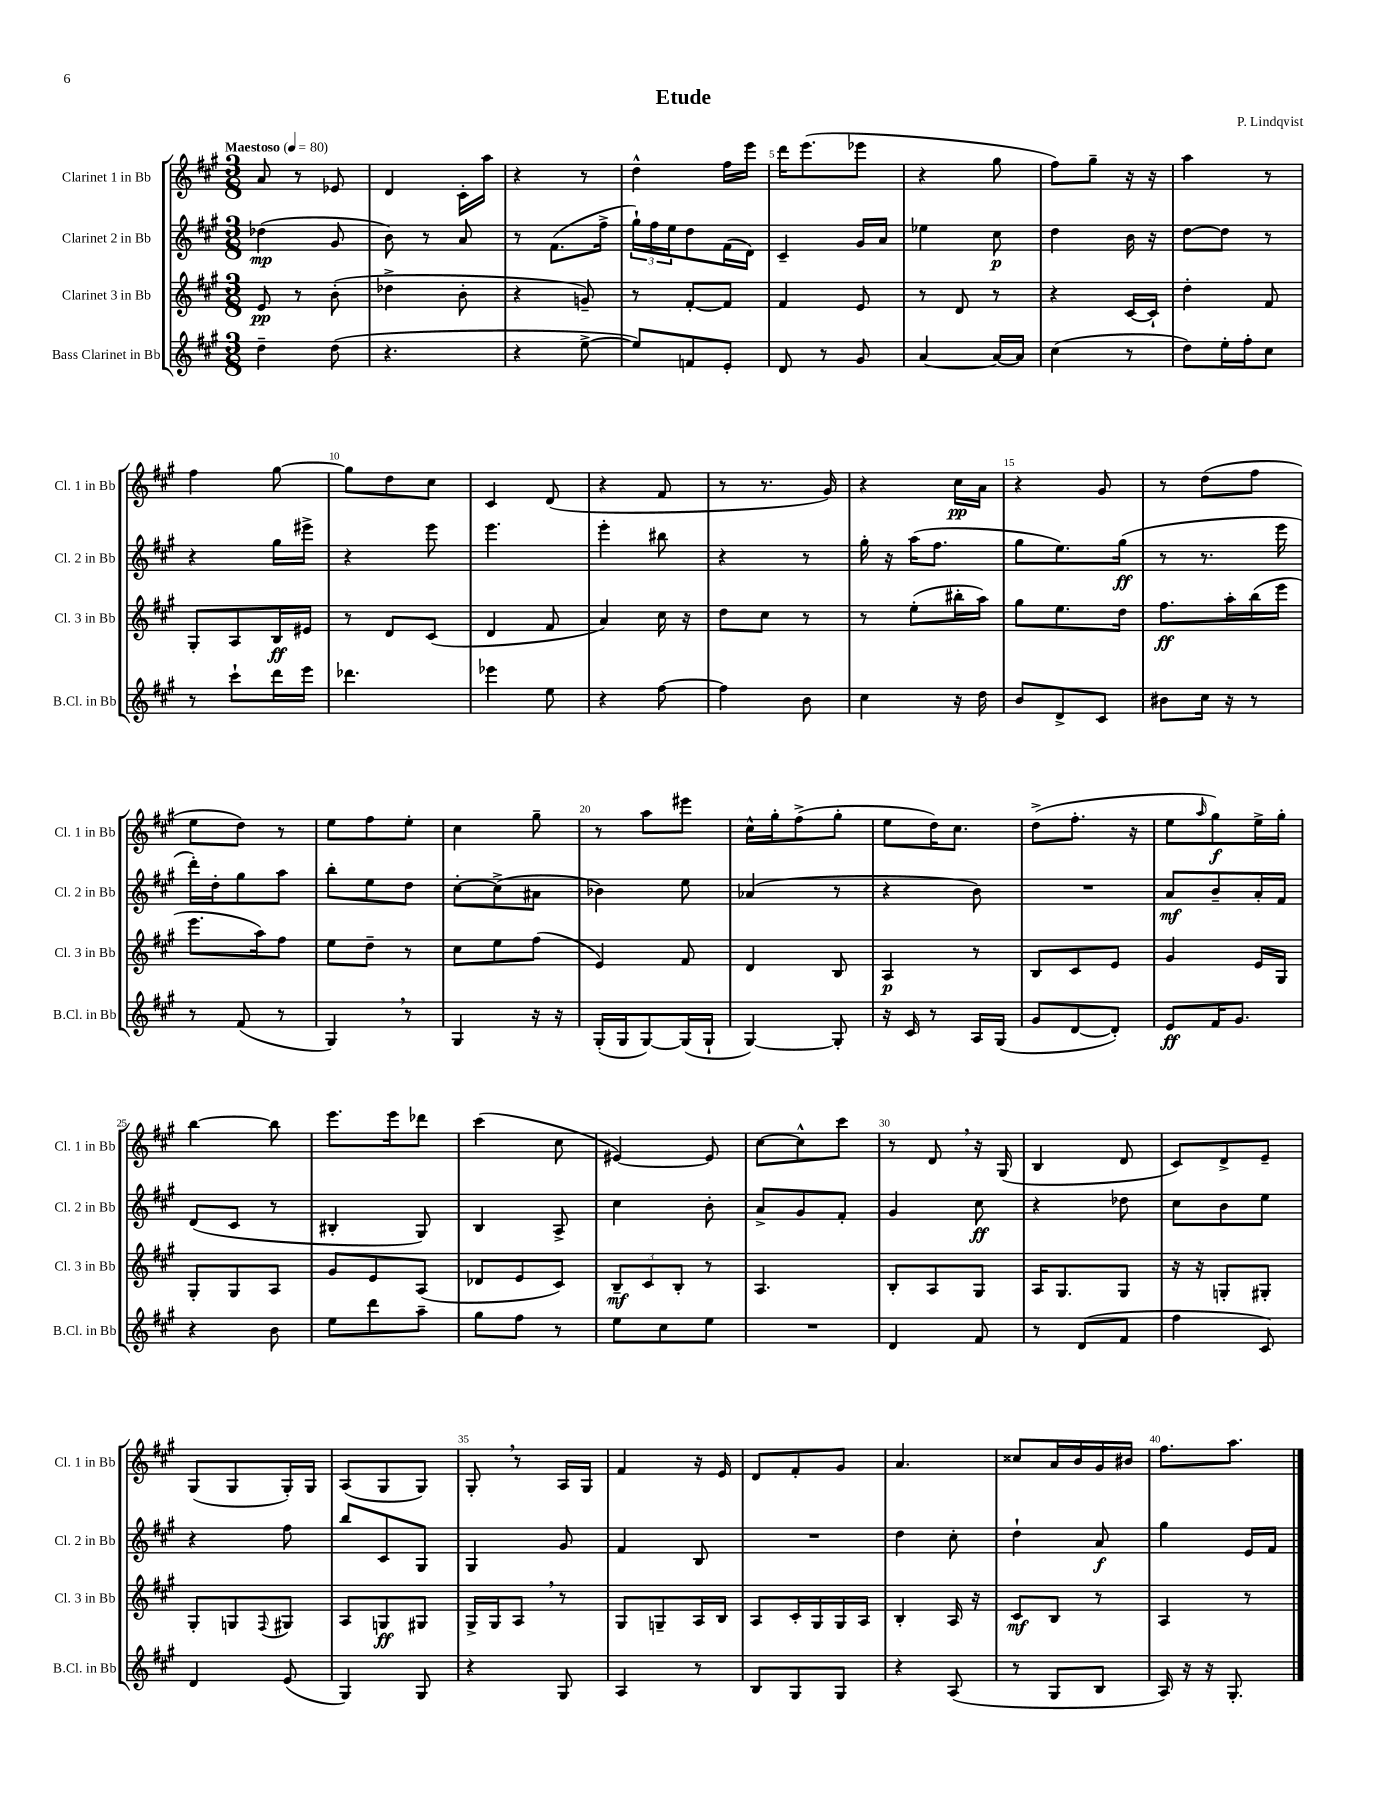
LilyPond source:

\header { title = "Etude" composer = "P. Lindqvist" }
<<
\new StaffGroup <<
\new Staff = "s0" \with { instrumentName = "Clarinet 1 in Bb" shortInstrumentName = "Cl. 1 in Bb" } {
    \clef treble \key a \major \numericTimeSignature \time 3/8 \tempo "Maestoso" 4 = 80
    a'8 r8 ees'8 |
    d'4 cis'16-. a''16 |
    r4 r8 |
    d''4-^ fis''16 e'''16 |
    d'''16 e'''8.( ees'''8 |
    r4 gis''8 |
    fis''8) gis''8-- r16 r16 |
    a''4 r8 |
    fis''4 gis''8~ |
    gis''8 d''8 cis''8 |
    cis'4 d'8( |
    r4 fis'8 |
    r8 r8. gis'16) |
    r4 cis''16\pp a'16 |
    r4 gis'8 |
    r8 d''8( fis''8 |
    e''8 d''8) r8 |
    e''8 fis''8 e''8-. |
    cis''4 gis''8-- |
    r8 a''8 eis'''8 |
    cis''16-^ gis''16-. fis''8->( gis''8-. |
    e''8 d''16) cis''8. |
    d''8->( fis''8.-. r16 |
    e''8 \grace { a''16 } gis''8\f) e''16-> gis''16-. |
    b''4~ b''8 |
    e'''8. e'''16 des'''8 |
    cis'''4( cis''8 |
    eis'4~) eis'8 |
    cis''8~ cis''8-^ cis'''8 |
    r8 d'8 \breathe r16 gis16( |
    b4 d'8 |
    cis'8) d'8-> e'8-- |
    gis8( gis8 gis16-.) gis16 |
    a8( gis8 gis8) |
    gis8-. \breathe r8 a16 gis16 |
    fis'4 r16 e'16 |
    d'8 fis'8-. gis'8 |
    a'4. |
    cisis''8 a'16 b'16 gis'16 bis'16 |
    fis''8. a''8. \bar "|." |
}
\new Staff = "s1" \with { instrumentName = "Clarinet 2 in Bb" shortInstrumentName = "Cl. 2 in Bb" } {
    \clef treble \key a \major \numericTimeSignature \time 3/8
    des''4\mp( gis'8 |
    b'8) r8 a'8 |
    r8 fis'8.( fis''16-> |
    \tuplet 3/2 { gis''16-!) fis''16 e''16 } d''8 fis'16( d'16) |
    cis'4-- gis'16 a'16 |
    ees''4 cis''8\p |
    d''4 b'16 r16 |
    d''8~ d''8 r8 |
    r4 gis''16 eis'''16-> |
    r4 e'''8 |
    e'''4. |
    e'''4-. bis''8 |
    r4 r8 |
    gis''16-. r16 a''16( fis''8. |
    gis''8 e''8.) gis''16\ff( |
    r8 r8. e'''16 |
    d'''16-.) d''16-. gis''8 a''8 |
    b''8-. e''8 d''8 |
    cis''8~-. cis''8->( ais'8 |
    bes'4) e''8 |
    aes'4( r8 |
    r4 b'8) |
    R4. |
    a'8\mf b'8-- a'16-. fis'16 |
    d'8( cis'8 r8 |
    bis4-. gis8) |
    b4 a8-> |
    cis''4 b'8-. |
    a'8-> gis'8 fis'8-. |
    gis'4 cis''8\ff |
    r4 des''8 |
    cis''8 b'8 e''8 |
    r4 fis''8 |
    b''8 cis'8 gis8 |
    gis4 gis'8 |
    fis'4 b8 |
    R4. |
    d''4 cis''8-. |
    d''4-! a'8\f |
    gis''4 e'16 fis'16 \bar "|." |
}
\new Staff = "s2" \with { instrumentName = "Clarinet 3 in Bb" shortInstrumentName = "Cl. 3 in Bb" } {
    \clef treble \key a \major \numericTimeSignature \time 3/8
    e'8\pp r8 b'8-.( |
    des''4-> b'8-. |
    r4 g'8--) |
    r8 fis'8~-. fis'8 |
    fis'4 e'8 |
    r8 d'8 r8 |
    r4 cis'16~ cis'16-! |
    d''4-. fis'8 |
    gis8-. a8 b16\ff eis'16 |
    r8 d'8 cis'8( |
    d'4 fis'8 |
    a'4) cis''16 r16 |
    d''8 cis''8 r8 |
    r8 e''8-.( bis''16-. a''16) |
    gis''8 e''8. d''16 |
    fis''8.\ff a''16-. b''16( e'''16 |
    e'''8. a''16) fis''8 |
    e''8 d''8-- r8 |
    cis''8 e''8 fis''8( |
    e'4) fis'8 |
    d'4 b8 |
    a4\p r8 |
    b8 cis'8 e'8 |
    gis'4 e'16 gis16 |
    gis8-. gis8 a8 |
    gis'8 e'8 a8( |
    des'8 e'8 cis'8) |
    \tuplet 3/2 { b8--\mf cis'8 b8-. } r8 |
    a4. |
    b8-. a8 gis8 |
    a16 gis8. gis8 |
    r16 r16 g8-. gis8-. |
    gis8-. g8 \appoggiatura { fis8 } gis8 |
    a8 g8\ff gis8 |
    gis16-> gis16 a8 \breathe r8 |
    gis8 g8-- a16 b16 |
    a8 cis'16-. gis16 gis16 a16 |
    b4-. a16 r16 |
    cis'8\mf b8 r8 |
    a4 r8 \bar "|." |
}
\new Staff = "s3" \with { instrumentName = "Bass Clarinet in Bb" shortInstrumentName = "B.Cl. in Bb" } {
    \clef treble \key a \major \numericTimeSignature \time 3/8
    d''4-- d''8( |
    r4. |
    r4 e''8~-> |
    e''8) f'8 e'8-. |
    d'8 r8 gis'8 |
    a'4~ a'16~ a'16 |
    cis''4( r8 |
    d''8) e''16-. fis''16-. cis''8 |
    r8 cis'''8-! d'''16 e'''16 |
    des'''4. |
    ees'''4 e''8 |
    r4 fis''8~ |
    fis''4 b'8 |
    cis''4 r16 d''16 |
    b'8 d'8-> cis'8 |
    bis'8 cis''16 r16 r8 |
    r8 fis'8( r8 |
    gis4) \breathe r8 |
    gis4 r16 r16 |
    gis16-.( gis16 gis8~) gis16( gis16-! |
    gis4~) gis8-. |
    r16 cis'16 r8 a16 gis16( |
    gis'8 d'8~ d'8-.) |
    e'8\ff fis'16 gis'8. |
    r4 b'8 |
    e''8 d'''8 a''8-- |
    gis''8 fis''8 r8 |
    e''8 cis''8 e''8 |
    R4. |
    d'4 fis'8 |
    r8 d'8( fis'8 |
    fis''4 cis'8) |
    d'4 e'8( |
    gis4) gis8 |
    r4 gis8 |
    a4 r8 |
    b8 gis8 gis8 |
    r4 a8( |
    r8 gis8 b8 |
    a16) r16 r16 gis8.-. \bar "|." |
}
>>
>>
\layout { \context { \Score \override BarNumber.break-visibility = ##(#f #t #t) barNumberVisibility = #(every-nth-bar-number-visible 5) } }
